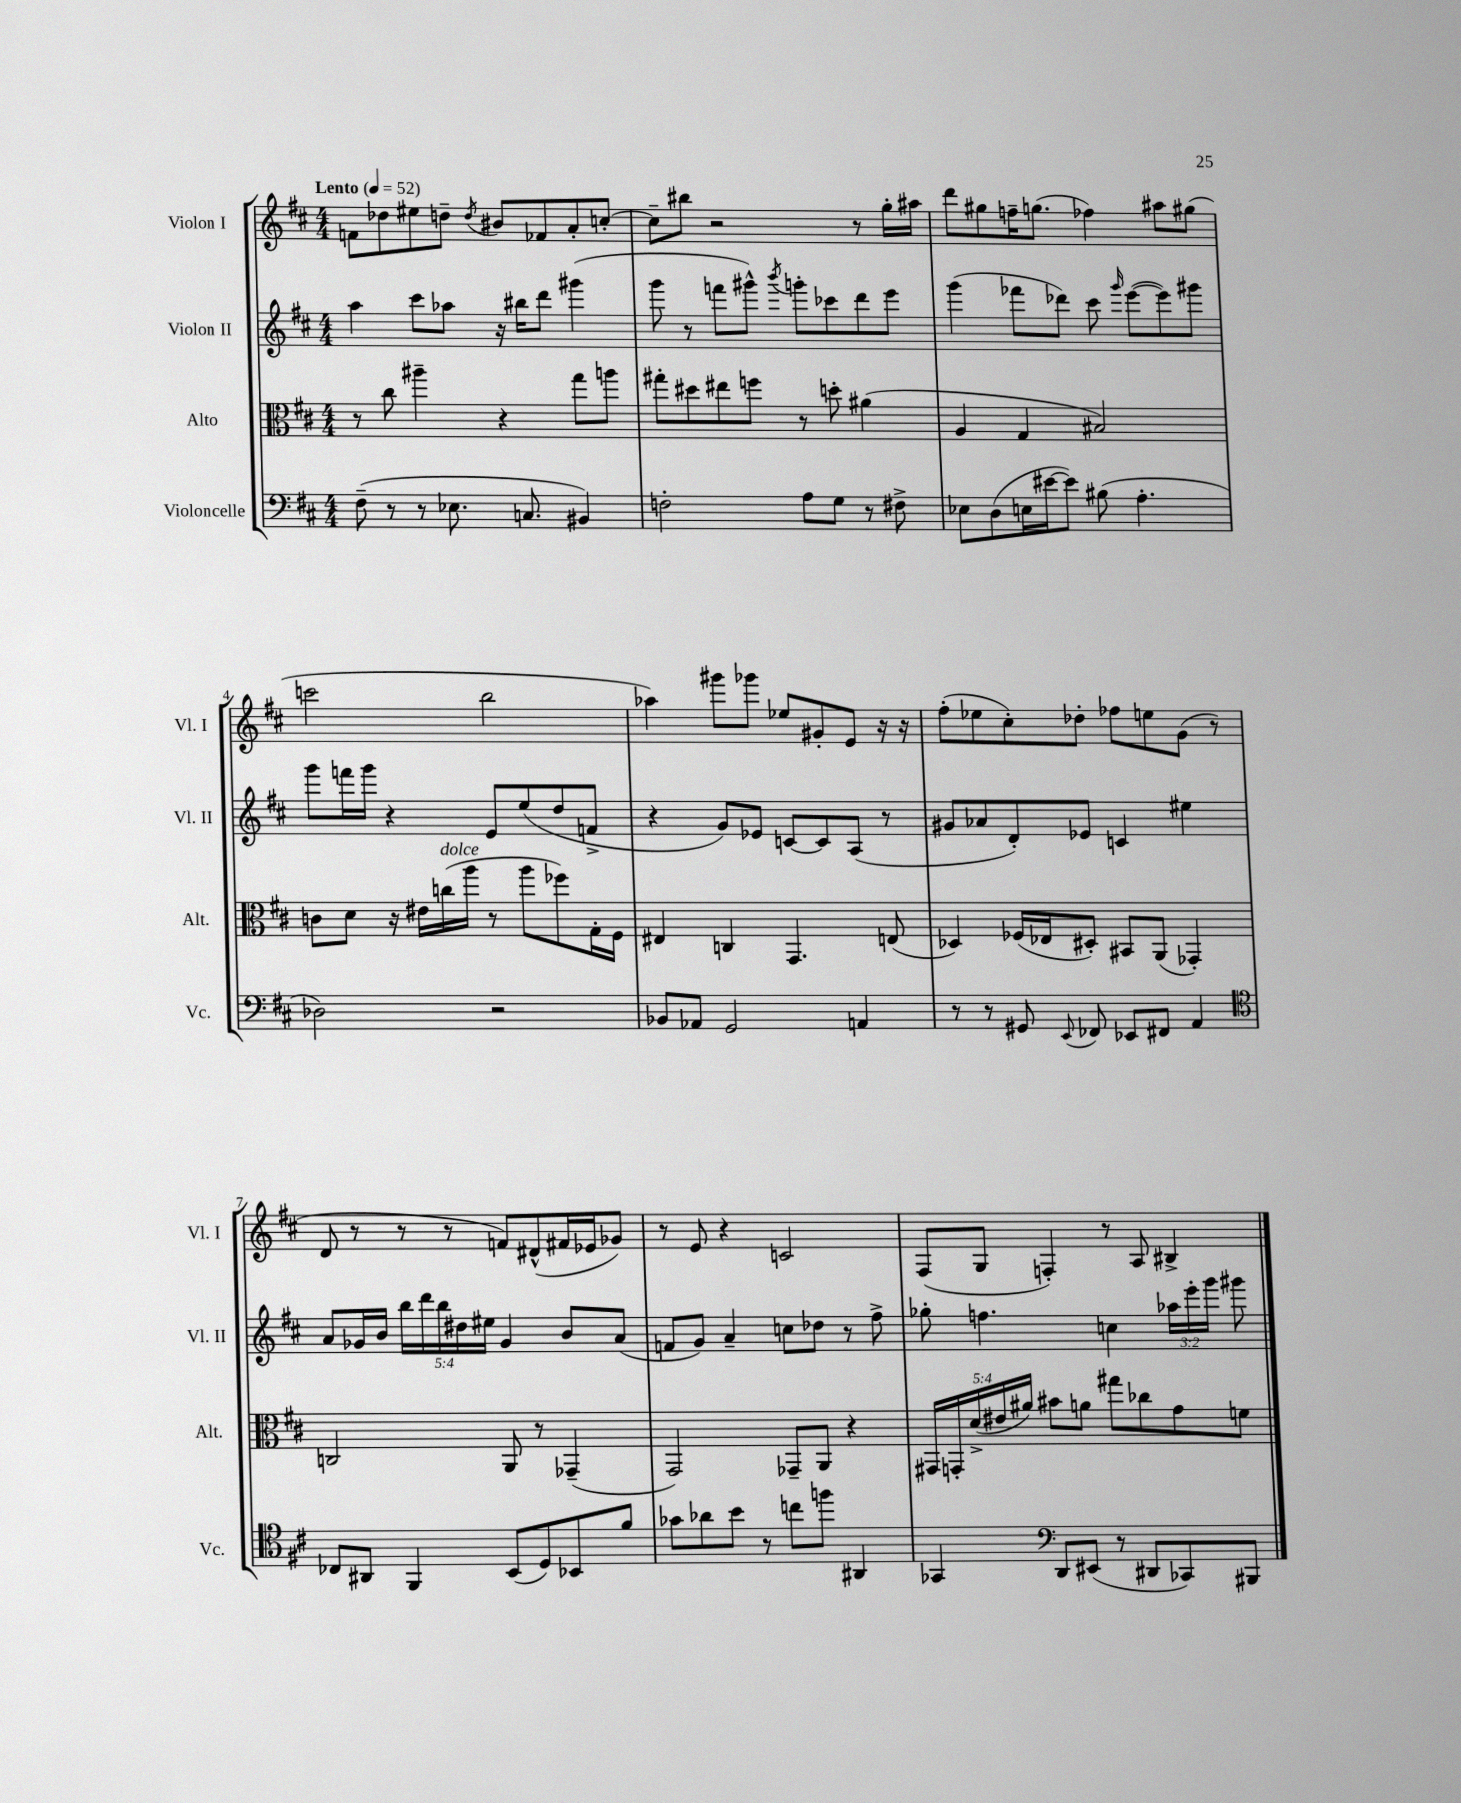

**kern	**kern	**kern	**kern
*staff4	*staff3	*staff2	*staff1
*clefF4	*clefC3	*clefG2	*clefG2
*k[f#c#]	*k[f#c#]	*k[f#c#]	*k[f#c#]
*M4/4	*M4/4	*M4/4	*M4/4
*MM52	*MM52	*MM52	*MM52
(8F#~\	8r	4aa\	8f\L
8r	8cc#\	.	8dd-\
8r	4aa#~\	8ccc#\L	8ee#\
8.E-\	.	8aa-\J	8dd~\J
.	.	.	8qdd/
.	4r	16r	8b#/L
8.C/	.	16bb#\LK	.
.	.	8ddd\J	8f-/
4BB#/)	8gg\L	(4ggg#\	8a'/
.	8aa\J	.	[8cc'/J
=	=	=	=
2F'\	8gg#'\L	8ggg\	8cc~\]L
.	8dd#\	8r	8bb#\J
.	8ee#\	8fff\L	2r
.	8ff\J	8ggg#^^\J)	.
.	.	8qbbb/	.
8A\L	8r	8ggg'\L	.
8G\J	8dd'\	8ccc-\	.
8r	(4a#\	8ddd\	8r
8F#^\	.	8eee\J	16gg'\LL
.	.	.	16aa#\JJ
=	=	=	=
8E-\L	4A/	(4ggg\	8ddd\L
(8D\	.	.	8gg#\
16E\L	4G/	8fff-\L	16ff~\K
[16e#\J	.	.	(8.gg\J
8e#\]J)	.	8ddd-\J)	.
(8B#\	2B#/)	8ccc#\	4ff-\)
.	.	16qqggg/	.
4.A'\	.	([8eee\L	.
.	.	8eee\])	8aa#\L
.	.	8ggg#\J	(8gg#\J
=	=	=	=
2D-\)	8c\L	8ggg\L	2ccc\
.	8d\J	16fff\L	.
.	.	16ggg\JJ	.
.	16r	4r	.
.	16e#\LL	.	.
.	(16cc\	.	.
.	16aa\JJ	.	.
2r	8r	8e/L	2bb\
.	8aa\L	(8ee/	.
.	8ff-\)	8dd/	.
.	16G'\L	8f^/J	.
.	16F#\JJ	.	.
=	=	=	=
8BB-/L	4E#/	4r	4aa-\)
8AA-/J	.	.	.
2GG/	4C/	8g/L)	8ggg#\L
.	.	8e-/J	8ggg-\J
.	4.GG/	[8c/L	8ee-/L
.	.	8c/]	8g#'/
4AA/	.	(8A/J	8e/J
.	(8E/	8r	16r
.	.	.	16r
=	=	=	=
8r	4D-/)	8g#/L	(8ff#'\L
8r	.	8a-/	8ee-\
8GG#/	(16F-/LL	8d'/)	8cc#'\)
.	16E-/J	.	.
8qqEE/	.	.	.
8FF-/	8D#'/J)	8e-/J	8dd-'\J
8EE-/L	8BB#/L	4c/	8ff-\L
8FF#/J	(8AA/J	.	8ee\
4AA/	4GG-'/)	4ee#\	(8g\J
.	.	.	8r
=	=	=	=
*clefC4	*	*	*
8C-/L	2C/	8a/L	8d/
8AA#/J	.	16g-/L	8r
.	.	16b/JJ	.
4FF#/	.	20bb\LL	8r
.	.	20ddd\	.
.	.	20bb\	.
.	.	.	8r
.	.	20dd#\	.
.	.	20ee#\JJ	.
(8BB/L	8AA/	4g-/	8f/L)
8D/)	8r	.	(8d#^^/
8BB-/	(4GG-~/	8b/L	16f#/L
.	.	.	16e-/J
8f#/J	.	(8a/J	8g-/J)
=	=	=	=
8g-\L	2GG/)	8f/L	8r
8a-\	.	8g/J)	8e/
8b\J	.	4a~/	4r
8r	.	.	.
8cc\L	8GG-~/L	8cc\L	2c/
8ff\J	8AA/J	8dd-\J	.
4AA#/	4r	8r	.
.	.	8ff#^\	.
=	=	=	=
4GG-/	20GG#/LL	8gg-'\	(8F#/L
.	20GG'/	.	.
.	(20d^/	.	.
.	.	4.ff\	8G/J
.	20e#/	.	.
.	20a#/JJ)	.	.
*clefF4	*	*	*
8DD/L	8b#\L	.	4F'/)
(8EE#/J	8a\J	.	.
8r	8gg#\L	4cc\	8r
8DD#/L	8cc-\	.	8A/
8CC-/)	8g\	24aa-\LL	4B#^/
.	.	24eee'\	.
.	.	24ggg\JJ	.
8BBB#/J	8f\J	8ggg#\	.
==	==	==	==
*-	*-	*-	*-
